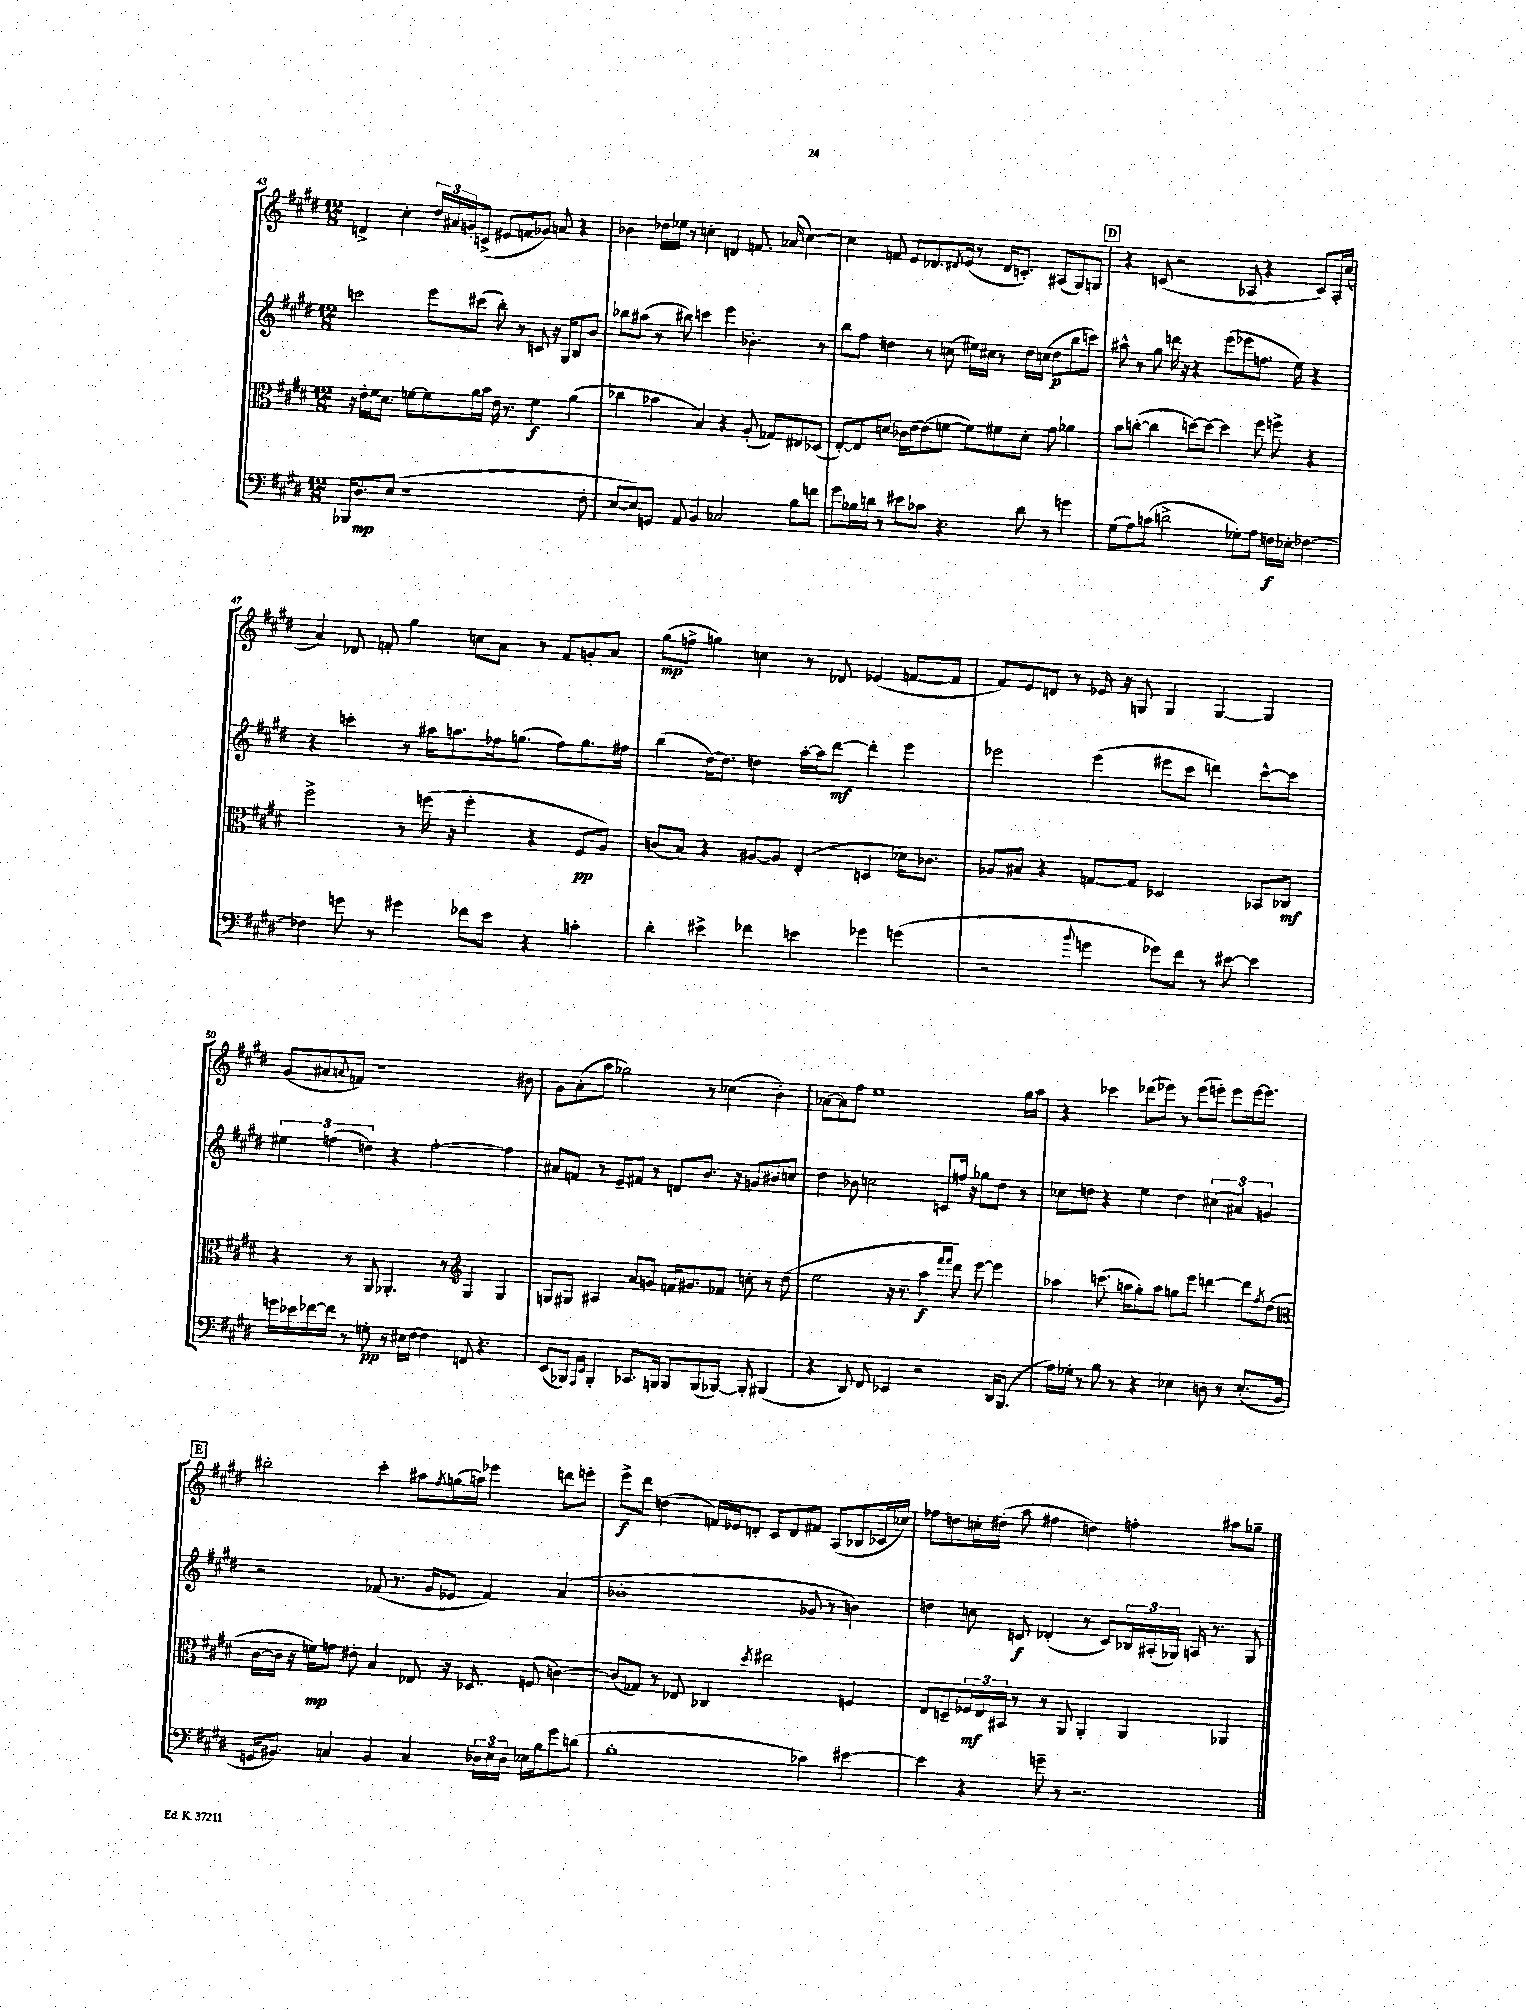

**kern	**kern	**kern	**kern
*staff4	*staff3	*staff2	*staff1
*clefF4	*clefC3	*clefG2	*clefG2
*k[f#c#g#d#]	*k[f#c#g#d#]	*k[f#c#g#d#]	*k[f#c#g#d#]
*M12/8	*M12/8	*M12/8	*M12/8
16BBB-	16r	2ccc	4d^
8.D#	16e'	.	.
.	16f#	.	.
.	8.d#	.	.
(8E	.	.	4cc#'
1r	[8f	.	.
.	8f]	8eee	24dd#
.	.	.	24a#
.	.	.	24g'
.	16a	(8ccc#	(8c^
.	16b	.	.
.	16e	8bb')	8e#
.	8.r	.	.
.	.	8r	8f
.	4f	8c	8g-)
.	.	16r	8a
.	.	16G#	.
.	(4a	8B	4r
8F#'	.	8b	.
=	=	=	=
[8E	4cc-	8bb-	4b-
8E])	.	(8aa#	.
8GG	4b-	8r	16dd-
.	.	.	16ee-
8AA	.	8bb#)	8r
4BB	4B)	4ccc	4cc'
2C-	4r	4eee	4d
.	(8A'	4.b-'	8.f
.	8G-)	.	.
.	.	.	(16a-
8B	8E#	.	[4cc)
8f	(8D-	8r	.
=	=	=	=
8g#	[8E')	8bb	4cc]
16B-	8E]	8ff#	.
16d	.	.	.
8r	8d	4dd	8f
8e#	16c-	.	8e
.	[16e	.	.
8c-	(8e]	8r	8.d-
4.r	[8f	(8cc	.
.	.	.	8qd#
.	.	.	(16e
.	8f])	16ee#)	8r
.	.	16cc#	.
.	8f#	8r	16d#
.	.	.	8.c')
8d	8d'	16dd	.
.	.	(16cc	.
8r	8g#	8dd	(8A#
4g	4a-	8bb	8G#)
.	.	8ccc)	8G
=	=	=	=
(8G#	8b	8aa#^^	4r
8A)	([8cc'	8r	.
(8c	4cc]	8gg#	(8c
2d^	.	16ddd	2r
.	.	16r	.
.	[8dd)	4r	.
.	8dd_	.	.
.	4dd]	(8eee	.
8G-')	.	8eee-	8A-
8A	8ff#	8.ff	4r
16F	8ff^	.	.
16E-'	.	16ee)	.
[4F-	4r	4r	8c)
.	.	.	16A-'
.	.	.	(16cc#
=	=	=	=
4F-]	2ff#^	4r	4a)
8g	.	4ccc'	8d-
8r	.	.	8f'
4g#	8r	8r	4gg#
.	(16ff	16aa#	.
.	16r	8.aa	.
8f-	4ff'	.	8cc
8e	.	16ff-	8a
.	.	(8.gg	.
4r	4r	.	8r
.	.	8ff-)	8f
4c'	8F#	8.gg	8g'
.	8A)	.	8a
.	.	16ff#	.
=	=	=	=
4d#'	(8c	(4bb	(8gg#
.	8B)	.	8ff^
4e#^	4r	[16dd#)	4gg)
.	.	8.dd#]	.
4f-	[8A#	4dd	4cc
.	8A#]	.	.
4e	(4E'	[16aa'	8r
.	.	16aa]	.
.	.	[8ddd#	8d-
4g-	4D	4ddd#']	(4e-
(4g	16d-)	4eee	[8f
.	8.c-	.	.
.	.	.	8f]
=	=	=	=
2r	8A-	2eee-	8f#)
.	8B#	.	8e
.	4r	.	8d
.	.	.	8r
8qqb	.	.	.
4g	[8G	(4eee-	16e-
.	.	.	16r
.	8G]	.	8G
8g-)	2D-	8eee#	4G
8f#	.	8ccc#	.
8r	.	4ddd)	[4G
[8e#	.	.	.
4e#]	8BB-	[8ccc#^^	4G]
.	8C-	8ccc#]	.
=	=	=	=
16g	4r	6ee#	(8g#
16e-	.	.	.
[16f-	.	.	8a#
.	.	(6ff	.
16f-]	.	.	.
.	.	.	8qqa
8r	8r	.	8f)
.	.	6dd)	.
8G'	8AA	.	1r
8r	4.AA-'	4r	.
16E#	.	.	.
[16F#	.	.	.
4F#]	.	[2ff'	.
.	8r	.	.
*	*clefG2	*	*
8FF	4G#	.	.
4.r	.	.	.
.	4G#	4ff]	.
.	.	.	8b#
=	=	=	=
(8EE	8G	8a#	8g#
8BBB-)	8G#	8f	(8a'
16qqAAA	.	.	.
16qqEE	.	.	.
4BBB-'	4A#	8r	8aa
.	.	8e~	2gg-)
8.CC-	8a	8f#	.
.	8g	8r	.
16BBB	.	.	.
8BBB	16f	8d	.
.	8.g#	.	.
(8BBB	.	8.b	8r
[8BBB-)	8f-	.	(4cc-
.	.	16r	.
8BBB-']	8cc'	8g	.
(4BBB#	8r	8b#	4b')
.	(8dd#	8cc	.
=	=	=	=
4r	2ee	4dd#	[8a-
.	.	.	8a-]
8DD#)	.	8b-	8ff#
8FF#	.	2cc	1ee
4EE-	16r	.	.
.	8.r	.	.
2r	4aa	.	.
.	.	8c	.
.	16qqfff#	.	.
.	16qqfff#	.	.
.	8ddd#)	16ff	.
.	.	16r	.
.	[8eee	8gg-	.
16DD#	4eee]	8dd#	.
(8.BBB	.	.	.
.	.	8r	16gg#
.	.	.	16aa
=	=	=	=
16A)	4aa-	8cc-	4r
16G-'	.	.	.
8r	.	8dd	.
8B	(8.ccc	4r	4ccc-
8r	.	.	.
.	16aa	.	.
4r	8gg#')	4ee	(8ddd-
.	8aa	.	8eee-)
4E-	8gg	4dd	8r
.	8eee	.	(8eee-
8D	[4ddd	(6cc#	8eee')
8r	.	.	8eee
.	.	6a#)	.
(8.E-'	8ddd]	.	[16eee
.	.	.	8.eee]
.	.	6g	.
.	8qff#	.	.
.	(8dd#	.	.
16BB	.	.	.
=	=	=	=
*	*clefC3	*	*
16GG	[16c#	2r	2bb#'
8.BB#)	16c#]	.	.
.	16r	.	.
.	16f)	.	.
4C	8g	.	.
.	8e#'	.	.
4BB#	4B	(8f-	4ccc#'
.	.	8.r	.
4C	8E-	.	8aa#
.	.	16g#	.
.	.	.	8qff#
.	16r	8e-	(16gg
.	8.D-	.	16aa)
24D-	.	4f-)	4eee-
24E	.	.	.
24D-	.	.	.
16E-	(8F	.	.
16B	.	.	.
8g#	[4c)	(4a	8ddd
(8d	.	.	8eee'
=	=	=	=
1B'	(8c]	1b-'	8eee^
.	8G-)	.	8ddd#
.	8r	.	(4dd
.	8E-	.	.
.	4C-	.	16f)
.	.	.	16e-
.	.	.	8d'
.	8qdd#	.	.
.	2ee#	.	8c#
.	.	.	8d
4c-)	.	8g-	8f#
.	.	8r	(8A
[4e#	4F	4b)	8B-
.	.	.	16c-
.	.	.	16cc-)
=	=	=	=
4e#]	8E	4dd	8ff-
.	8D~	.	8dd
4r	24F-	8cc	16cc'
.	24E	.	.
.	.	.	(16dd#'
.	24BB#	.	.
.	8r	8c	8aa
8g~	8r	(4d-'	4ff#
8r	8AA	.	.
2.r	4AA'	8r	4dd)
.	.	8c)	.
.	4AA	24B-	4ff'
.	.	(24A#'	.
.	.	24G-)	.
.	.	16A	.
.	.	8.r	.
.	4AA-	.	8aa#
.	.	8G-	8gg-~
==	==	==	==
*-	*-	*-	*-
